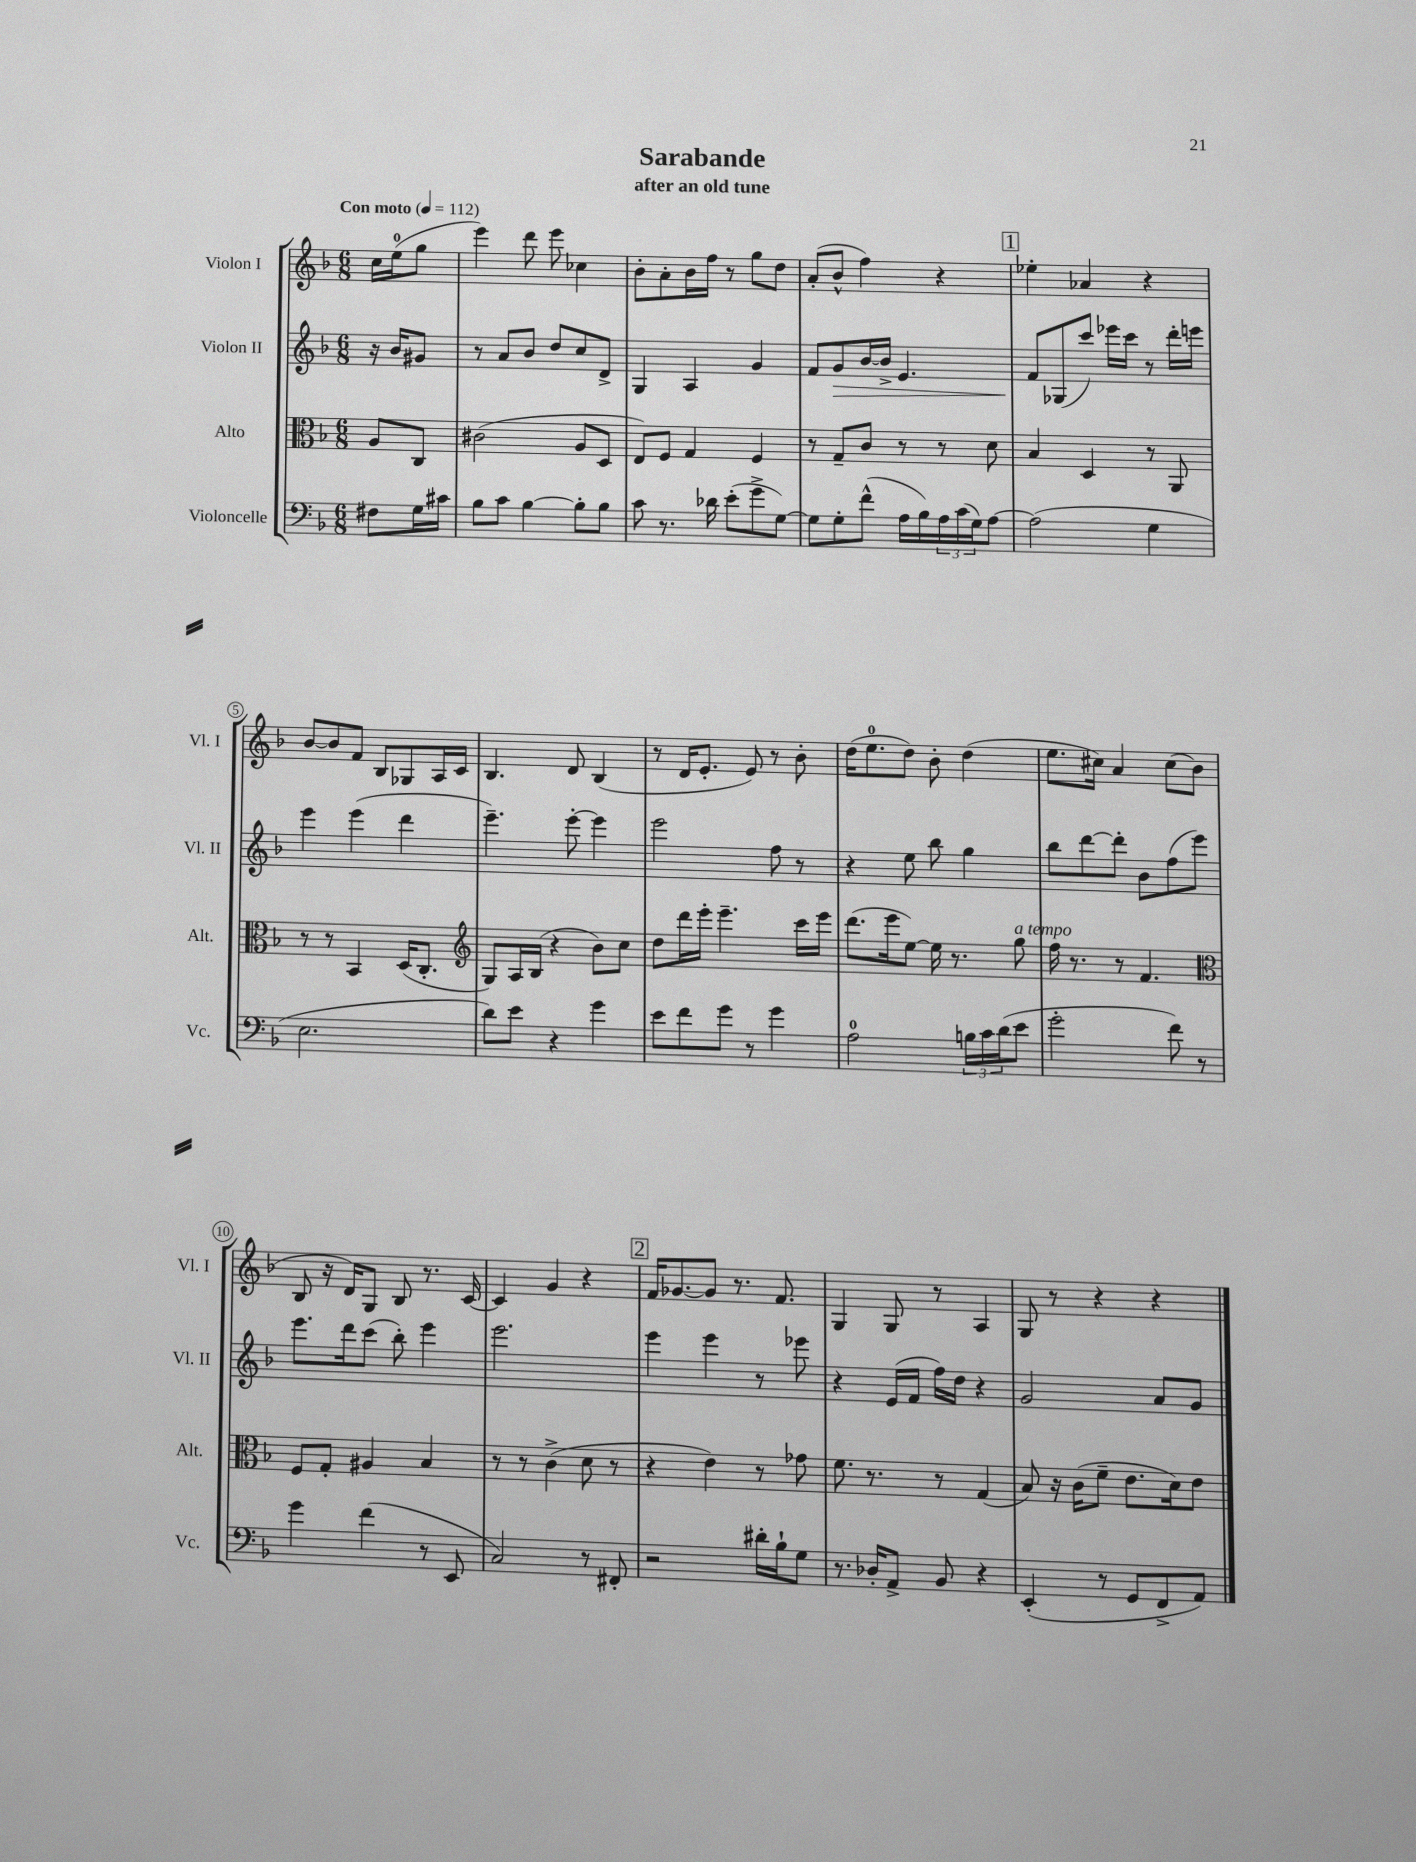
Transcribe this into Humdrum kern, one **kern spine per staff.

**kern	**kern	**kern	**kern
*staff4	*staff3	*staff2	*staff1
*clefF4	*clefC3	*clefG2	*clefG2
*k[b-]	*k[b-]	*k[b-]	*k[b-]
*M6/8	*M6/8	*M6/8	*M6/8
*MM112	*MM112	*MM112	*MM112
8F#	8A	16r	16cc
.	.	16b-	(16ee
16G	8C	8g#	8gg
16c#	.	.	.
=	=	=	=
8B-	(2c#	8r	4eee)
8c	.	8a	.
[4B-	.	8b-	8ddd
.	.	8dd	8eee
8B-']	8A	8cc	4cc-
8B-	8D	8d^	.
=	=	=	=
8c	8E)	4G	8b-'
8.r	8F	.	8a'
.	4G	4A	16b-
16d-	.	.	16ff
(8e'	.	.	8r
8g^	4F	4g	8gg
[8G)	.	.	8dd
=	=	=	=
8G]	8r	8f	(8a'
8G'	8G~	8g	8b-^^
(8f^^	8c	[16b-	4ff)
.	.	16b-^]	.
16A	8r	4.e	.
16B-)	.	.	.
24A	8r	.	4r
(24c	.	.	.
24G)	.	.	.
[8A	8d	.	.
=	=	=	=
(2A]	4B-	8f	4ee-'
.	.	(8G-	.
.	4D	8ccc)	4a-
.	.	16eee-	.
.	.	16ccc	.
4G	8r	8r	4r
.	8AA	16ddd'	.
.	.	16eee	.
=	=	=	=
2.E	8r	4eee	[8b-
.	8r	.	8b-]
.	4BB-	(4eee	8f
.	.	.	8B-
.	(16D	4ddd	8G-
.	8.C'	.	.
.	.	.	16A
.	.	.	16c
=	=	=	=
*	*clefG2	*	*
8d)	8G)	4.eee~)	4.B-
8e	16A	.	.
.	(16B-	.	.
4r	4r	.	.
.	.	[8eee'	8d
4g	8b-)	4eee]	(4B-
.	8cc	.	.
=	=	=	=
8e	8dd	2eee	8r
8f	16ddd	.	16d
.	16eee'	.	8.e'
8g	4.eee~	.	.
8r	.	.	8e)
4g	.	8ff	8r
.	16ccc	8r	8b-'
.	16eee	.	.
=	=	=	=
2A	(8.ddd	4r	(16dd
.	.	.	8.ee
.	16eee	.	.
.	[8ee)	8ee	8dd)
.	16ee]	8bb-	8b-'
.	8.r	.	.
24B	.	4gg	(4dd
24c	.	.	.
(24d	.	.	.
8e	8gg	.	.
=	=	=	=
2g'	16ff	8bb-	8.ee
.	8.r	.	.
.	.	[8ddd	.
.	.	.	16cc#)
.	8r	8ddd']	4a
.	4.f	8b-	.
8f)	.	(8ff	(8cc#
8r	.	8eee)	8b-
=	=	=	=
*	*clefC3	*	*
4g	8F	8.eee	8B-
.	8G'	.	16r
.	.	16ddd	16d)
(4f	4A#	(8ccc	8G
.	.	8bb-')	8B-
8r	4B-	4eee	8.r
8EE	.	.	.
.	.	.	[16c
=	=	=	=
2C)	8r	2.eee	4c]
.	8r	.	.
.	(4c^	.	4g
8r	8d	.	4r
8FF#'	8r	.	.
=	=	=	=
2r	4r	4eee	16f
.	.	.	[8.g-
.	4e)	4eee	8g-]
.	.	.	8.r
16d#'	8r	8r	.
16B-`	.	.	8.f
8G	8g-	8eee-	.
=	=	=	=
8.r	8.f	4r	4G
16D-'	8.r	.	.
8AA^	.	(16e	8G
.	.	16f	.
8BB-	8r	16ff)	8r
.	.	16dd	.
4r	(4G	4r	4A
=	=	=	=
(4EE'	8B-)	2g	8G
.	16r	.	8r
.	(16c	.	.
8r	8f~	.	4r
8GG	8.e	.	.
8FF^	.	8a	4r
.	16d)	.	.
8AA)	8e	8g	.
==	==	==	==
*-	*-	*-	*-
